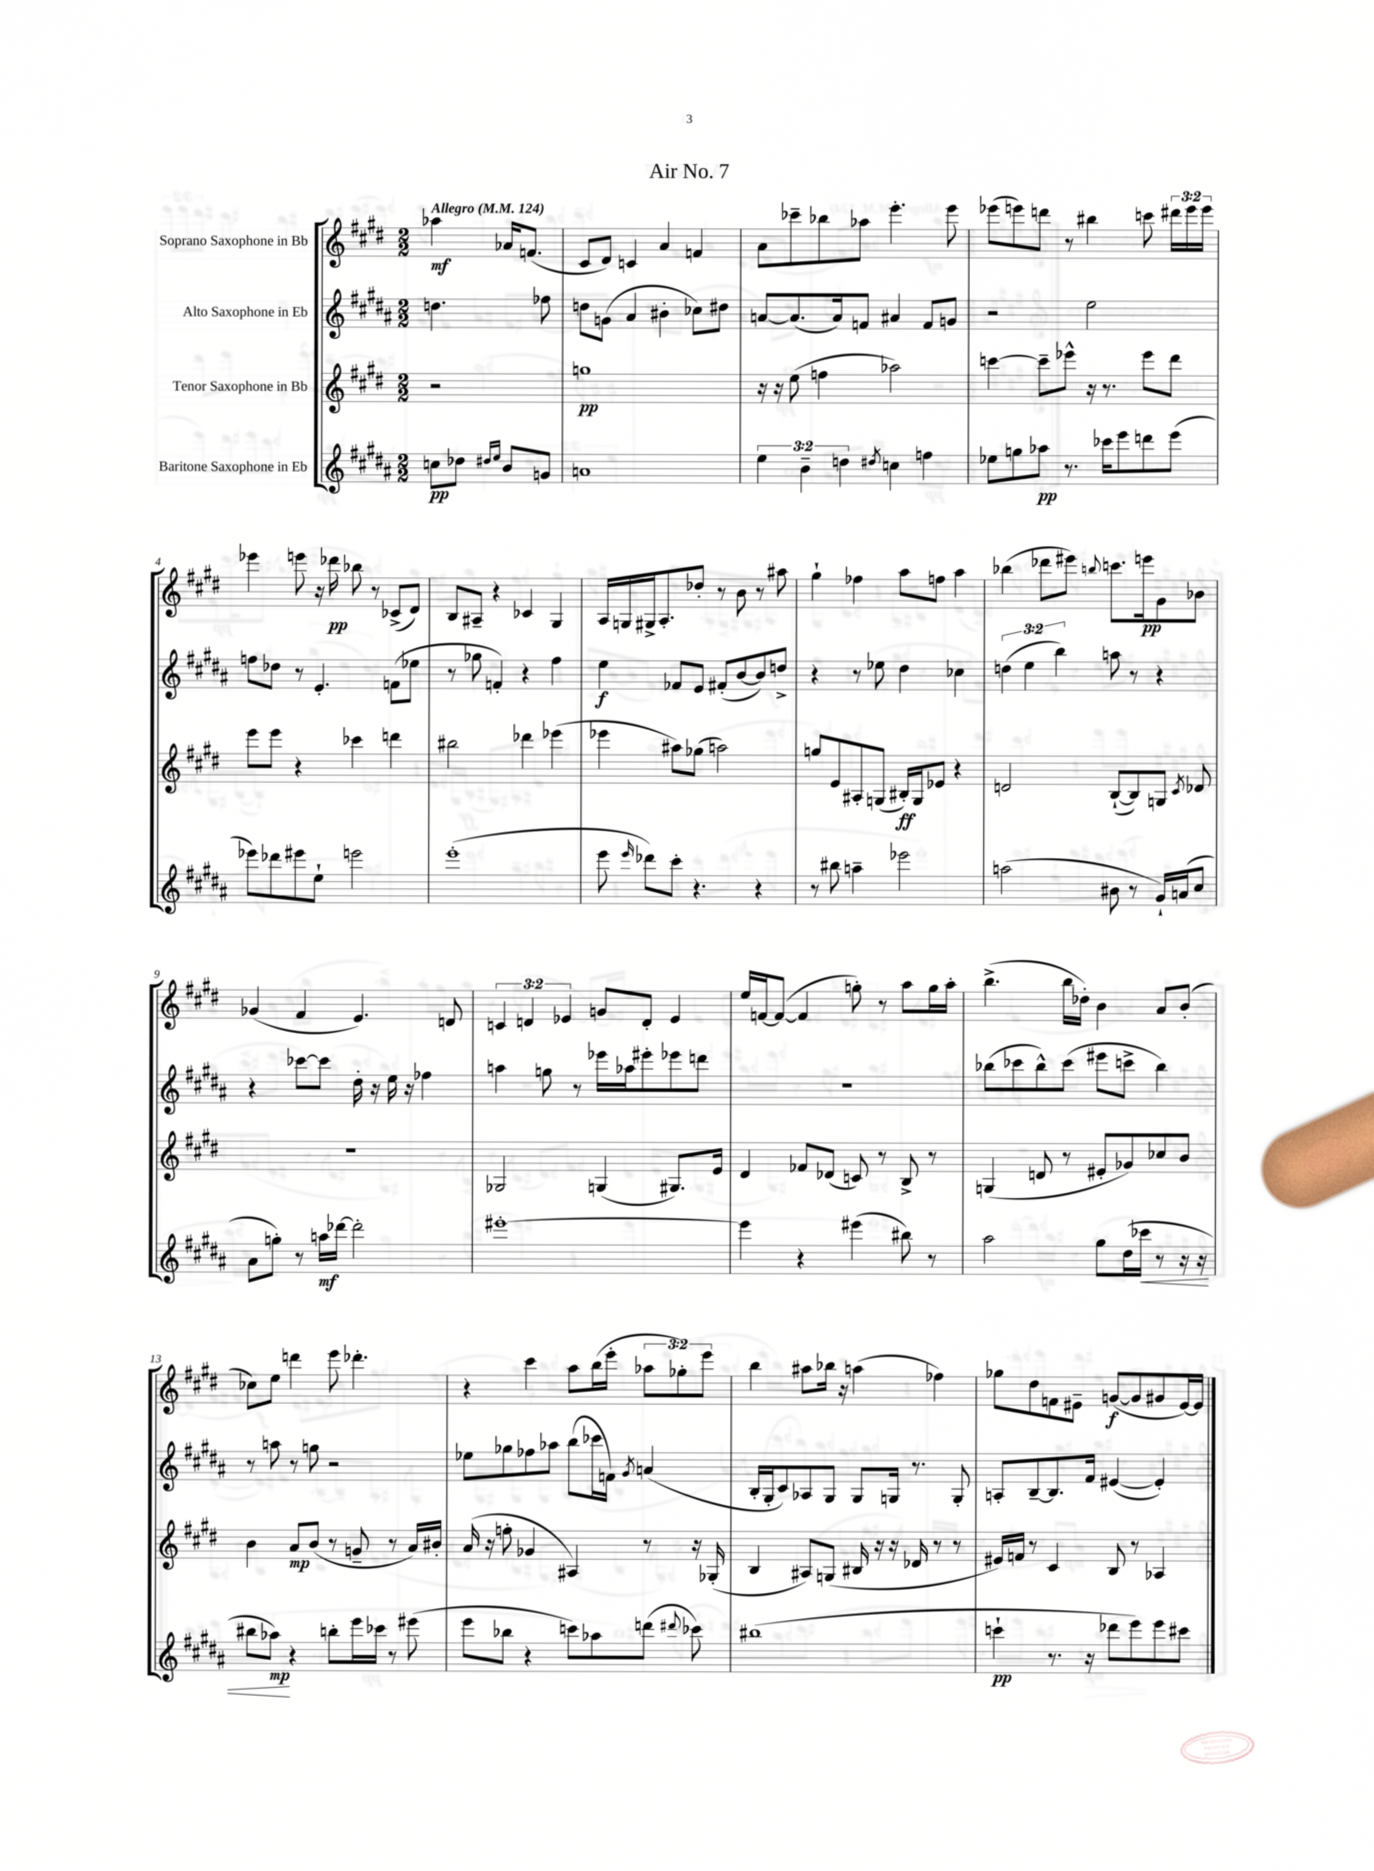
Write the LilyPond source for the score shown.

\header { title = "Air No. 7" }
<<
\new StaffGroup <<
\new Staff = "s0" \with { instrumentName = "Soprano Saxophone in Bb" } {
    \clef treble \key e \major \numericTimeSignature \time 2/2 \override Staff.TupletNumber.text = #tuplet-number::calc-fraction-text \partial 2 \tempo "Allegro" 4 = 124
    \autoBeamOff aes''4\mf aes'16[ f'8.]( |
    cis'8[ dis'8]) c'4 a'4 f'4 |
    a'8[ ces'''8-- bes''8 aes''8] e'''4.-. e'''8 |
    ees'''8[( e'''8) d'''8] r8 bis''4 c'''8 \tuplet 3/2 { dis'''16[ e'''16 e'''16] } |
    ees'''4 e'''8 r16 des'''16\pp bes''8 r8 ces'8[->( dis'8]) |
    b8[ ais8]-- r4 ces'4 gis4 |
    a16[ g16 gis16-> a8.-. des''8]-. r8 b'8 r8 ais''8 |
    gis''4-! fes''4 a''8[ f''8] a''4 |
    bes''4( des'''8[ eis'''8]) \appoggiatura { b''8 } c'''8.[ e'''16\pp gis'8 bes'8] |
    ges'4( fis'4 e'4.) d'8 |
    \tuplet 3/2 { c'4 d'4 ees'4 } g'8[ d'8]-. ees'4 |
    e''16[ f'16~ f'8]~( f'4 g''8-.) r8 a''8[ g''16 a''16]-. |
    b''4.->( b''16[ des''16]-.) b'4 a'8[ b'8]-.( |
    ces''8[) e''8] d'''4 e'''8 des'''4.-. |
    r4 cis'''4 a''8[ b''16( e'''16]-. \tuplet 3/2 { aes''8[ ges''8-.) e'''8] } |
    b''4 ais''8[ bes''16] r16 a''4( fes''4) |
    ges''8[ dis''8 f'8 eis'8]-- g'8[~\f( g'8 gis'8 eis'16~) eis'16] \bar "|." |
}
\new Staff = "s1" \with { instrumentName = "Alto Saxophone in Eb" } {
    \clef treble \key b \major \numericTimeSignature \time 2/2 \override Staff.TupletNumber.text = #tuplet-number::calc-fraction-text \partial 2
    \autoBeamOff d''4. fes''8 |
    d''8[ g'8]( ais'4 bis'4-. ces''8[) dis''8] |
    a'8[~ a'8.( a'16) f'8] ais'4 f'8[ g'8] |
    r2 e''2 |
    f''8[ des''8] r8 e'4.-. f'8[( ees''8] |
    r8 ges''8 f'4-.) r4 fis''4 |
    e''4\f fes'8[ e'8] fis'8[-.( b'8~ b'8) d''8]-> |
    r4 r8 ees''8 dis''4 ces''4 |
    \tuplet 3/2 { d''4( e''4 b''4) } a''8 r8 r4 |
    r4 ces'''8[~ ces'''8] dis''16-. r16 e''16 r16 fes''4 |
    a''4 g''8 r8 ees'''16[ aes''16 eis'''8-. ees'''8 d'''8] |
    R1 |
    bes''8[( ces'''8 bes''8-^) ces'''8]( eis'''8[ c'''8]-> bes''4) |
    r8 a''8 r8 g''8 r2 |
    ees''8[ ges''8 fes''8 aes''8] b''8[( ces'''16 f'16]) \acciaccatura { gis'8 } a'4( |
    b16[-. gis16-. cis'8) aes8 gis8] gis8[ g16] r8. g8-. |
    a8[-. b8~-- b8. fis'16] eis'4~( eis'4-.) \bar "|." |
}
\new Staff = "s2" \with { instrumentName = "Tenor Saxophone in Bb" } {
    \clef treble \key e \major \numericTimeSignature \time 2/2 \partial 2
    \autoBeamOff r2 |
    g''1\pp |
    r16 r16 e''8( f''4 aes''2) |
    c'''4~ c'''8[-- ees'''8]-^ r16 r8. ees'''8[ dis'''8] |
    e'''8[ e'''8] r4 ces'''4 d'''4 |
    bis''2 des'''4 ees'''4( |
    ees'''4 ais''8[) ges''8]( a''2) |
    g''8[ e'8 ais8-. g8]( bis16[-.\ff) g16 ees'8] r4 |
    d'2 b8[~-!( b8) g8] \acciaccatura { cis'8 } des'8 |
    R1 |
    ges2 g4( gis8.[) e'16] |
    dis'4 fes'8[ des'8]( c'8) r8 b8-> r8 |
    g4( d'8 r8 eis'8[-. ges'8) ces''8 b'8] |
    b'4 a'8[\mp b'8]( r8 g'8-- r8 a'16[) bis'16]-. |
    a'16( r16 f''8-. ges'4 ais4) r8 r16 ges16-.( |
    b4 ais8[) g8]( bis16 r16 r16 des'16 r8 r8 |
    eis'16[) f'16] r8 cis'4 b8 r8 aes4 \bar "|." |
}
\new Staff = "s3" \with { instrumentName = "Baritone Saxophone in Eb" } {
    \clef treble \key b \major \numericTimeSignature \time 2/2 \override Staff.TupletNumber.text = #tuplet-number::calc-fraction-text \partial 2
    \autoBeamOff c''8[\pp des''8] \grace { dis''16[ e''16] } b'8[ g'8] |
    a'1 |
    \tuplet 3/2 { e''4 b'4-- d''4 } \acciaccatura { dis''8 } c''4 f''4 |
    ees''8[ g''8 aes''8]\pp r8. ces'''16[ e'''8 d'''8 e'''8]( |
    ees'''8[) des'''8 eis'''8 e''8]-! e'''2 |
    e'''1-.( |
    e'''8 \grace { e'''16 } des'''8[) cis'''8]-. r4. r4 |
    r8 bis''8 a''4-- ees'''2 |
    a''2( bis'8 r8 gis'16[-!) a'16( cis''8] |
    ais'8[ g''8]-.) r8 a''16[\mf des'''16]~ des'''2-. |
    eis'''1~-. |
    eis'''4 r4 eis'''4( bis''8) r8 |
    ais''2 gis''8[ dis''16( ces'''16]\< r8 r16 r16 |
    bis''8[ aes''8]\mp\!) r4 b''8[-. e'''16 ces'''16] r8 eis'''8( |
    e'''8[ bes''8] r4 c'''8[) aes''8 d'''8]( \appoggiatura { dis'''8 } ces'''8) |
    bis''1( |
    c'''4-!\pp r8. r16 des'''8[ e'''8) e'''8 cis'''8] \bar "|." |
}
>>
>>
